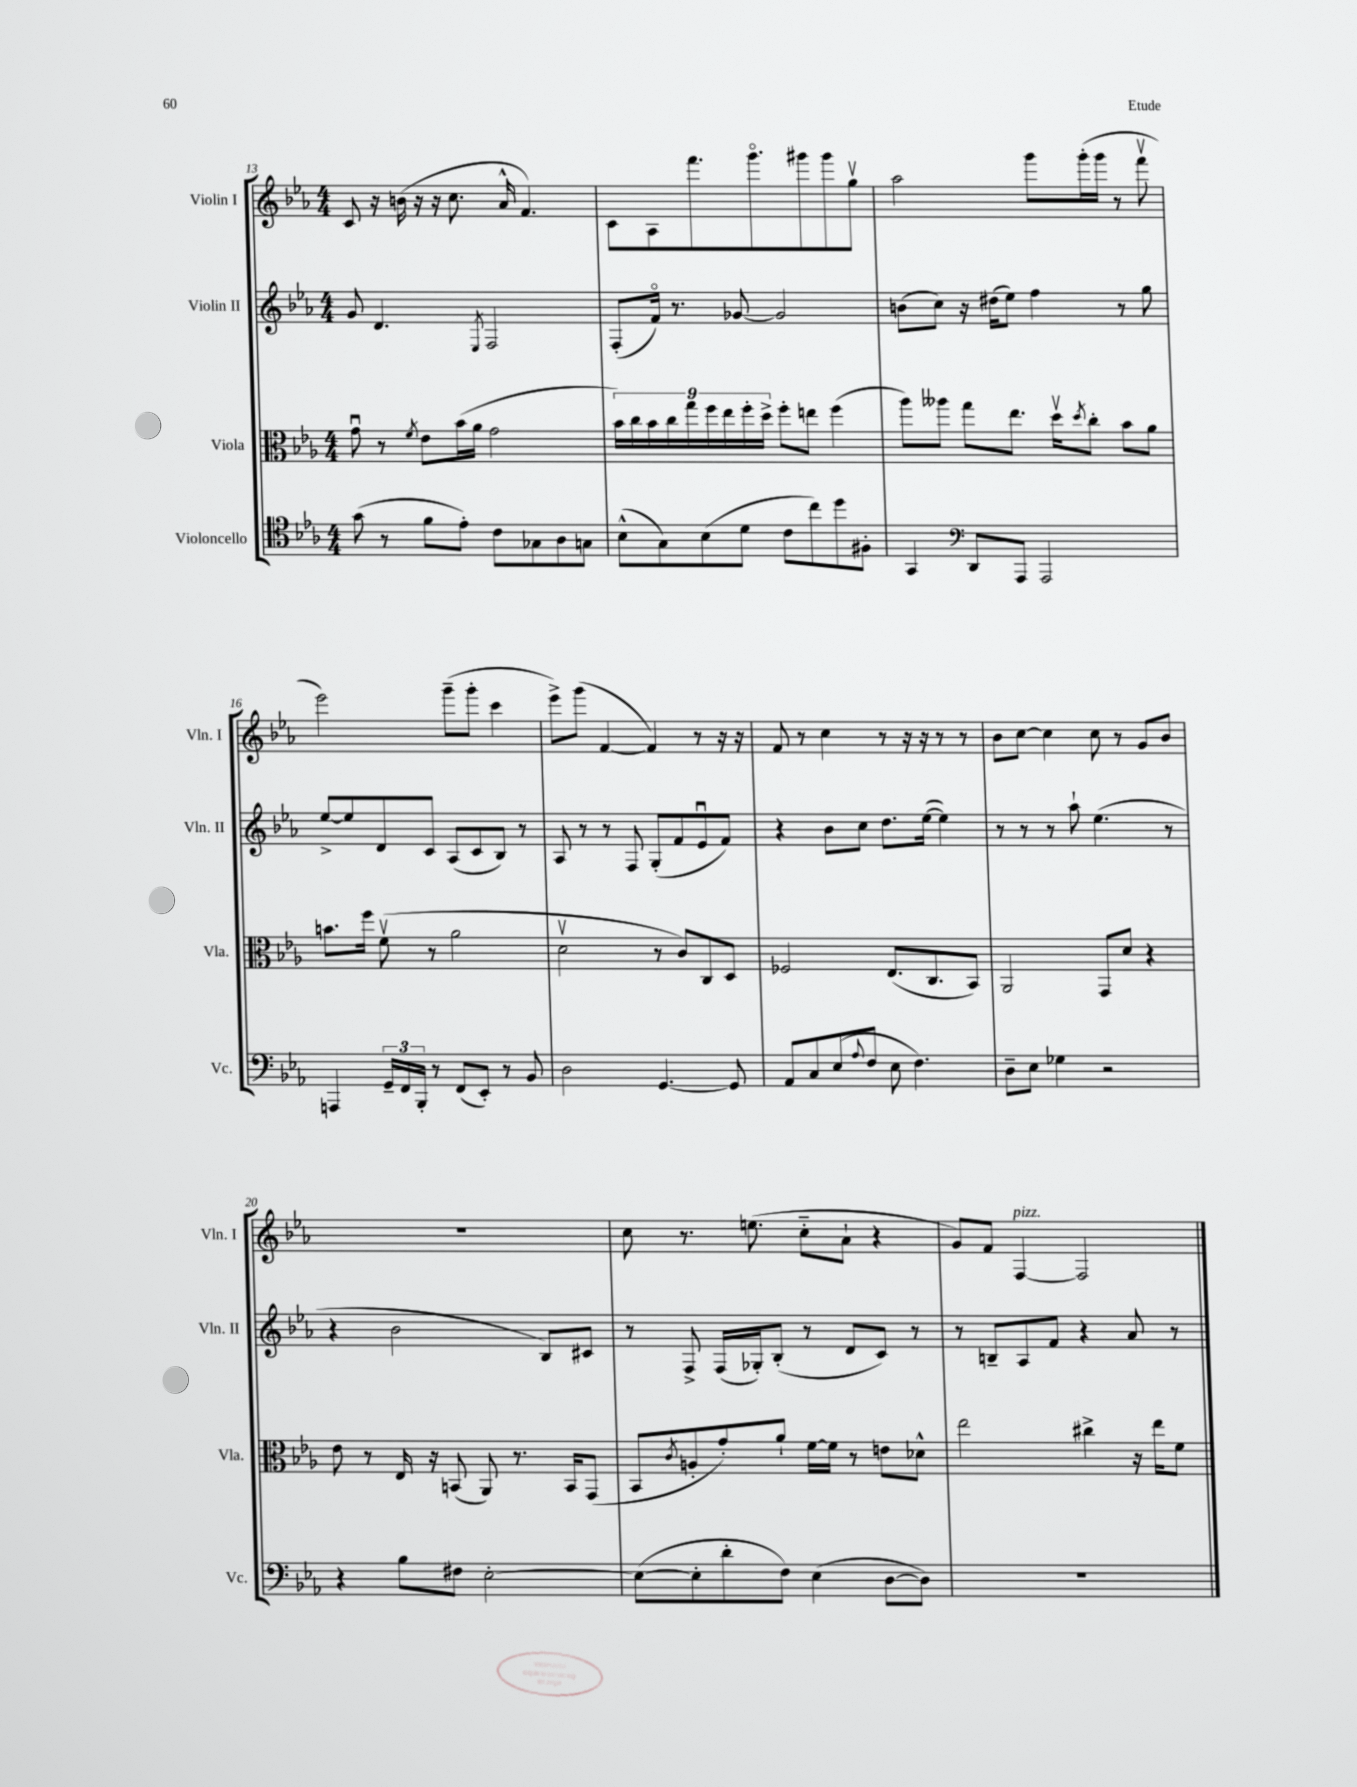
<<
\new StaffGroup <<
\new Staff = "s0" \with { instrumentName = "Violin I" shortInstrumentName = "Vln. I" } {
    \clef treble \key ees \major \numericTimeSignature \time 4/4
    c'8 r16 b'16( r16 r16 c''8. aes'16-^ f'4.) |
    c'8 aes8 f'''8. g'''8.\flageolet gis'''8 gis'''8 g''8\upbow |
    aes''2 g'''8 g'''16-.( g'''16 r8 f'''8\upbow |
    ees'''2) g'''8--( g'''8-. c'''4 |
    ees'''8->) g'''8( f'4~ f'4) r8 r16 r16 |
    f'8 r8 c''4 r8 r16 r16 r8 r8 |
    bes'8 c''8~ c''4 c''8 r8 g'8 bes'8 |
    R1 |
    c''8 r8. e''8.( c''8-_ aes'8-! r4 |
    g'8) f'8 f4~^\markup { \italic "pizz." } f2 \bar "|." |
}
\new Staff = "s1" \with { instrumentName = "Violin II" shortInstrumentName = "Vln. II" } {
    \clef treble \key ees \major \numericTimeSignature \time 4/4
    g'8 d'4. \acciaccatura { ees8 } f2 |
    f8-.( f'16\flageolet) r8. ges'8~ ges'2 |
    b'8( c''8) r16 dis''16( ees''8) f''4 r8 g''8 |
    ees''8~-> ees''8 d'8 c'8 aes8( c'8 bes8) r8 |
    aes8 r8 r8 f8 g8-.( f'8 ees'8\downbow f'8) |
    r4 bes'8 c''8 d''8. ees''16~( ees''4) |
    r8 r8 r8 aes''8-! ees''4.( r8 |
    r4 bes'2 bes8) cis'8 |
    r8 f8-> f16( ges16-.) bes8-.( r8 d'8 c'8) r8 |
    r8 b8-- aes8 f'8 r4 aes'8 r8 \bar "|." |
}
\new Staff = "s2" \with { instrumentName = "Viola" shortInstrumentName = "Vla." } {
    \clef alto \key ees \major \numericTimeSignature \time 4/4
    g'8\downbow r8 \acciaccatura { f'8 } ees'8 bes'16( aes'16 g'2 |
    \tuplet 9/8 { bes'16) c''16 bes'16 c''16 g''16 f''16 ees''16 f''16-. d''16-> } f''8-. e''8 f''4( |
    aes''8) aeses''8 g''8 ees''8. d''16\upbow \acciaccatura { d''8 } c''8-. bes'8 aes'8 |
    b'8. f''16 f'8\upbow( r8 aes'2 |
    d'2\upbow r8 c'8) c8 d8 |
    fes2 ees8.( c8. bes,8) |
    aes,2 g,8 d'8 r4 |
    ees'8 r8 ees16 r16 b,8( aes,8) r8. b,16 g,8( |
    bes,8 \acciaccatura { c'8 } a8-. g'8-.) aes'8-! f'16~ f'16 r8 e'8 des'8-^ |
    ees''2 cis''4-> r16 ees''16 f'8 \bar "|." |
}
\new Staff = "s3" \with { instrumentName = "Violoncello" shortInstrumentName = "Vc." } {
    \clef tenor \key ees \major \numericTimeSignature \time 4/4
    g'8( r8 f'8 ees'8-.) c'8 ges8 aes8 g8 |
    bes8-^( g8) bes8( d'8 c'8 c''8) d''8 fis8-. |
    g,4 \clef bass d,8 aes,,8 aes,,2 |
    a,,4 \tuplet 3/2 { g,16-- f,16 bes,,16-. } r8 f,8( ees,8-.) r8 bes,8 |
    d2 g,4.~ g,8 |
    aes,8 c8 ees8( \appoggiatura { aes8 } f8 ees8 f4.) |
    d8-- ees8 ges4 r2 |
    r4 bes8 fis8 ees2~-. |
    ees8~( ees8-. d'8-. f8) ees4( d8~ d8) |
    R1 \bar "|." |
}
>>
>>
\layout { \context { \Score currentBarNumber = #13 } }
